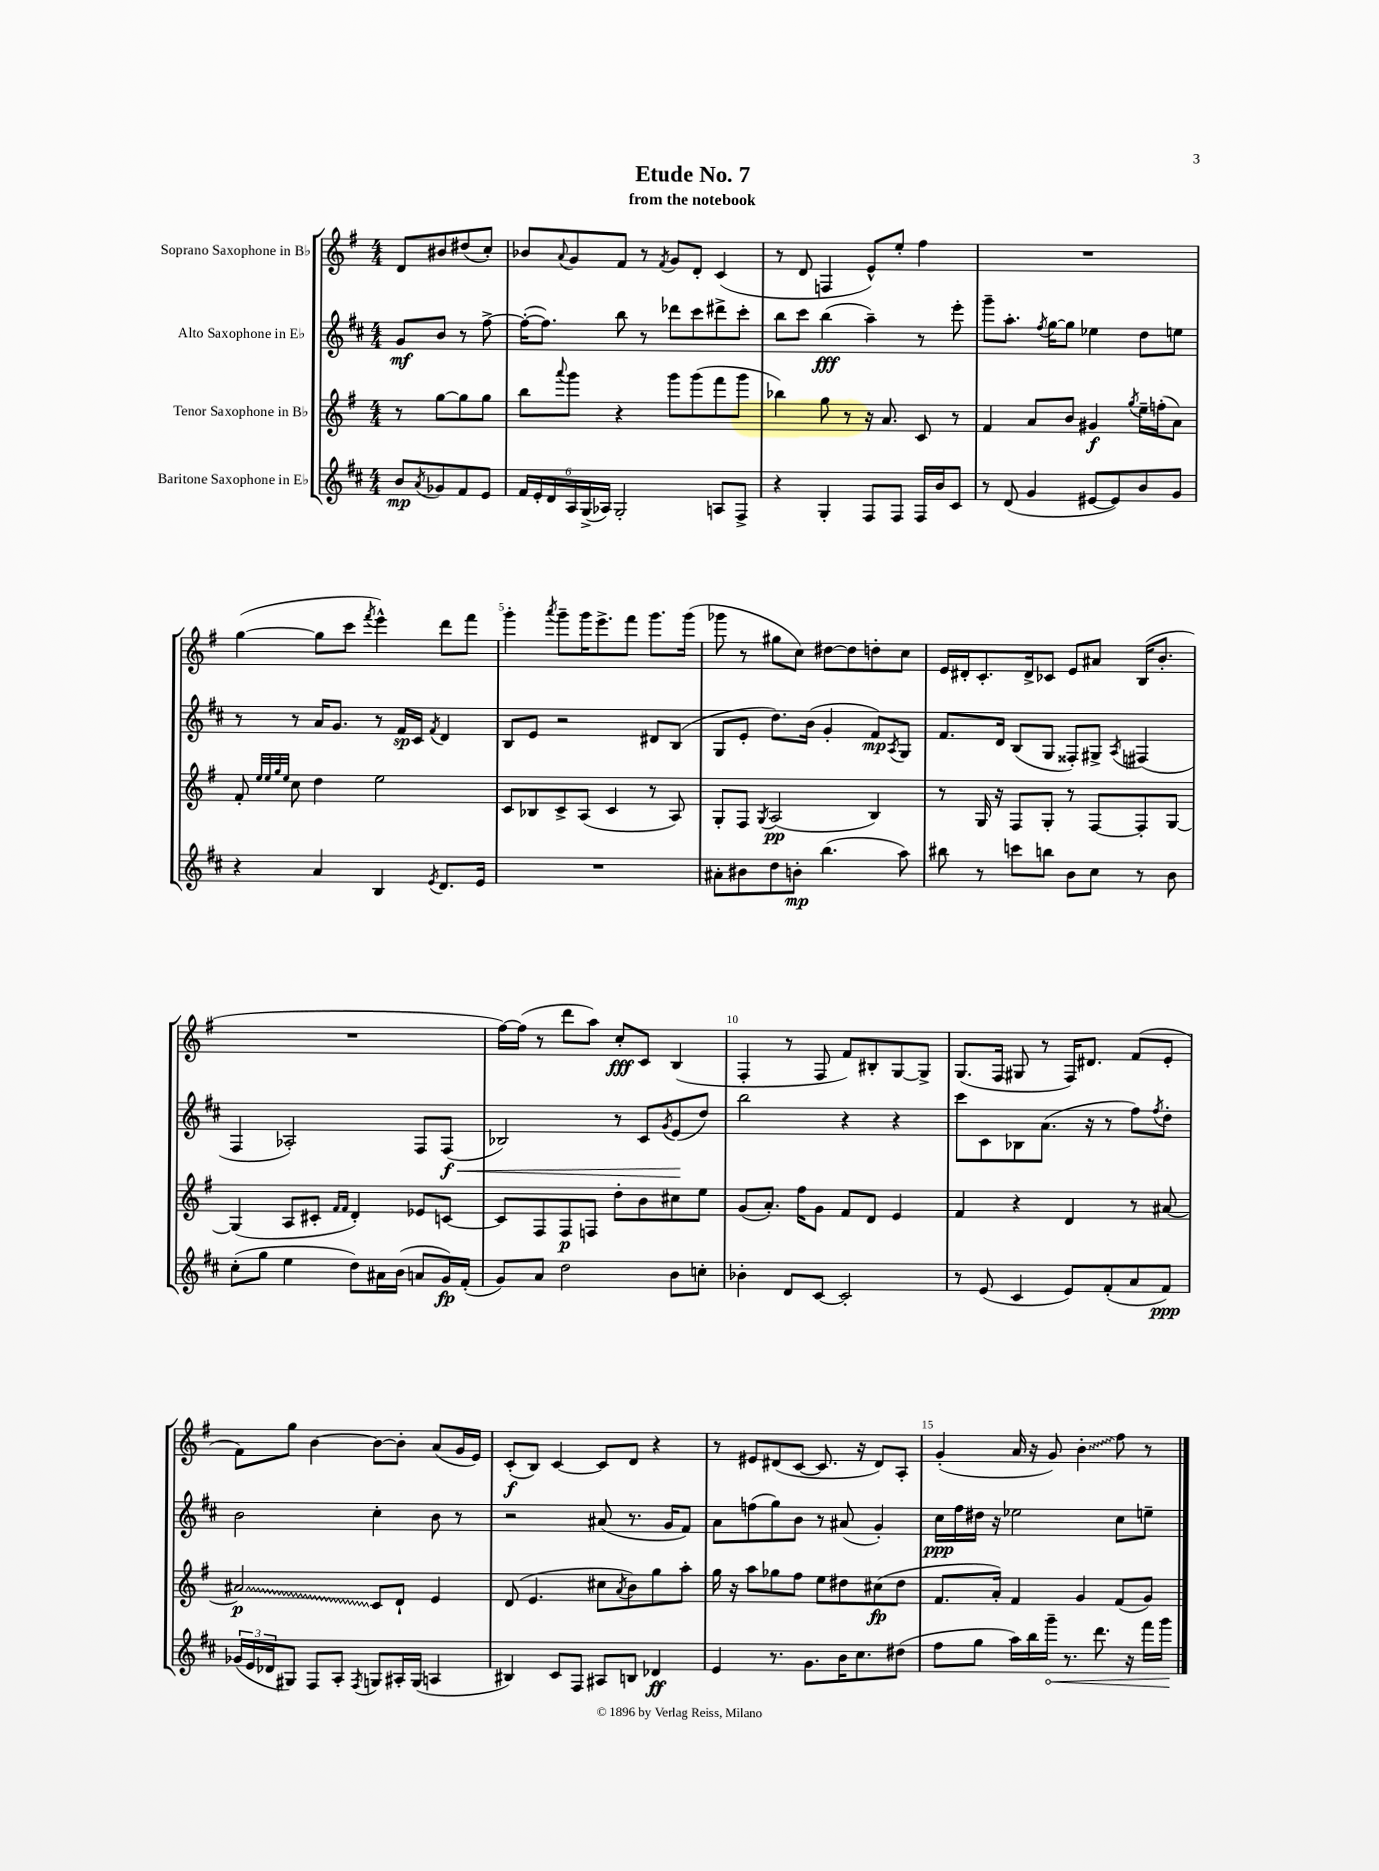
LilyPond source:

\header { title = "Etude No. 7" subtitle = "from the notebook" }
<<
\new StaffGroup <<
\new Staff = "s0" \with { instrumentName = "Soprano Saxophone in Bb" } {
    \clef treble \key g \major \numericTimeSignature \time 4/4 \partial 2
    d'8 bis'8 dis''8( c''8-.) |
    bes'8 \appoggiatura { a'8 } g'8 fis'8 r8 \acciaccatura { fis'8 } g'8 d'8-. c'4( |
    r8 d'8 f4 e'8-^) e''8-. fis''4 |
    R1 |
    g''4~( g''8 c'''8 \acciaccatura { fis'''8 } e'''4-^) d'''8 fis'''8 |
    g'''4-. \acciaccatura { a'''8 } g'''8-- g'''16 e'''8.-> fis'''8 g'''8. g'''16( |
    ges'''8 r8 gis''8 c''8) dis''8~ dis''8 d''8-. c''8 |
    e'16 dis'16-. c'8.-. dis'16-> ces'8 e'8 ais'8 b16( b'8.-. |
    R1 |
    fis''16~) fis''16( r8 d'''8 a''8) c''8-.\fff c'8 b4( |
    fis4-. r8 fis8 fis'8) bis8-. g8~ g8-> |
    g8.( fis16 gis8 r8 fis16) dis'8. fis'8( e'8-. |
    fis'8) g''8 b'4~ b'8~ b'8-. a'8( g'16 e'16) |
    c'8-.\f( b8) c'4~ c'8 d'8 r4 |
    r8 eis'8 dis'8( c'8~ c'8. r16 dis'8) a8-. |
    g'4-.( a'16 r16 g'8) \once \override Glissando.style = #'zigzag b'4-.\glissando fis''8 r8 \bar "|." |
}
\new Staff = "s1" \with { instrumentName = "Alto Saxophone in Eb" } {
    \clef treble \key d \major \numericTimeSignature \time 4/4 \partial 2
    g'8\mf b'8 r8 fis''8~-> |
    fis''16~-.( fis''8.) b''8 r8 des'''8 cis'''8 dis'''8-> cis'''8-. |
    b''8 cis'''8 b''4\fff( a''4--) r8 e'''8-. |
    g'''8-- a''8.-. \acciaccatura { fis''8 } g''16~ g''8 ees''4 d''8 e''8 |
    r8 r8 a'16 g'8. r8 fis'16\sp cis'16 \acciaccatura { fis'8 } d'4 |
    b8 e'8 r2 dis'8 b8( |
    g8 e'8-. d''8.) b'16( g'4-. fis'8\mp) \acciaccatura { a8 } g8 |
    fis'8. d'16 b8( g8 fisis8-.) gis8-> \acciaccatura { a8 } fis4( |
    fis4 aes2-.) fis8 fis8\f\<( |
    bes2) r8 cis'8 \acciaccatura { g'8 } e'8\!( d''8) |
    b''2 r4 r4 |
    cis'''8 cis'8 bes8 a'8.( r16 r8 fis''8) \acciaccatura { fis''8 } d''8-. |
    b'2 cis''4-. b'8 r8 |
    r2 ais'8( r8. g'16 fis'8) |
    a'8 f''8( g''8) b'8 r8 ais'8( g'4-.) |
    cis''16\ppp fis''16 dis''16 r16 ees''2 cis''8 e''8-- \bar "|." |
}
\new Staff = "s2" \with { instrumentName = "Tenor Saxophone in Bb" } {
    \clef treble \key g \major \numericTimeSignature \time 4/4 \partial 2
    r8 g''8~ g''8 g''8 |
    b''8 \appoggiatura { a'''8 } g'''8 r4 g'''8 g'''8( fis'''8 g'''8 |
    bes''4) g''8 r8 r16 a'8. c'8 r8 |
    fis'4 a'8 b'8 gis'4\f \acciaccatura { g''8 } e''16-- f''16-.( a'8) |
    fis'8-. \grace { e''32 e''32 g''32 e''32 } c''8 d''4 e''2 |
    c'8 bes8 c'8-> a8( c'4 r8 a8) |
    g8-. fis8 \acciaccatura { g8 } a2\pp( b4) |
    r8 g16 r16 fis8 g8-. r8 fis8~ fis8-. g8~ |
    g4( a8 cis'8-. \grace { fis'16 fis'16 } d'4-.) ees'8 c'8~ |
    c'8 fis8 fis8\p f8 d''8-. b'8 cis''8 e''8 |
    g'8( a'8.-.) fis''16 g'8 fis'8 d'8 e'4 |
    fis'4 r4 d'4 r8 ais'8~ |
    \once \override Glissando.style = #'zigzag ais'2\glissando\p c'8 d'8-! e'4 |
    d'8( e'4. cis''8 \acciaccatura { a'8 } b'8) g''8 a''8-. |
    g''16 r16 a''8 ges''8 fis''8 e''8 dis''8 cis''8\fp( dis''8 |
    fis'8. a'16-.) fis'4 g'4 fis'8( g'8) \bar "|." |
}
\new Staff = "s3" \with { instrumentName = "Baritone Saxophone in Eb" } {
    \clef treble \key d \major \numericTimeSignature \time 4/4 \partial 2
    b'8\mp \acciaccatura { a'8 } ges'8 fis'8 e'8 |
    \tuplet 6/4 { fis'16 e'16-. d'16 a16 g16->( aes16) } g2-. a8 fis8-> |
    r4 g4-. fis8 fis8 fis16 b'16 cis'8 |
    r8 d'8( g'4 eis'8~ eis'8) b'8 g'8 |
    r4 a'4 b4 \acciaccatura { e'8 } d'8. e'16 |
    R1 |
    ais'8-. bis'8 d''8 b'8-.\mp b''4.( a''8) |
    bis''8 r8 c'''8 b''8 b'8 cis''8 r8 b'8 |
    cis''8-.( g''8 e''4 d''8) ais'16 b'16( a'8 g'16\fp) fis'16-.( |
    g'8) a'8 d''2 b'8 c''8-. |
    bes'4-. d'8 cis'8~ cis'2-. |
    r8 e'8( cis'4 e'8) fis'8-.( a'8 fis'8\ppp) |
    \tuplet 3/2 { ges'16( e'16 des'16 } gis8) fis8 a8-. \acciaccatura { fis8 } g8 ais16-. g16( a4 |
    bis4) cis'8 fis8 ais8 b8 des'4\ff |
    e'4 r8. g'8. b'16 cis''8. dis''8( |
    fis''8 g''8 a''16) b''16 \once \override Hairpin.circled-tip = ##t g'''16--\< r8. d'''8. r16 fis'''16 g'''16\! \bar "|." |
}
>>
>>
\layout { \context { \Score \override BarNumber.break-visibility = ##(#f #t #t) barNumberVisibility = #(every-nth-bar-number-visible 5) } }
